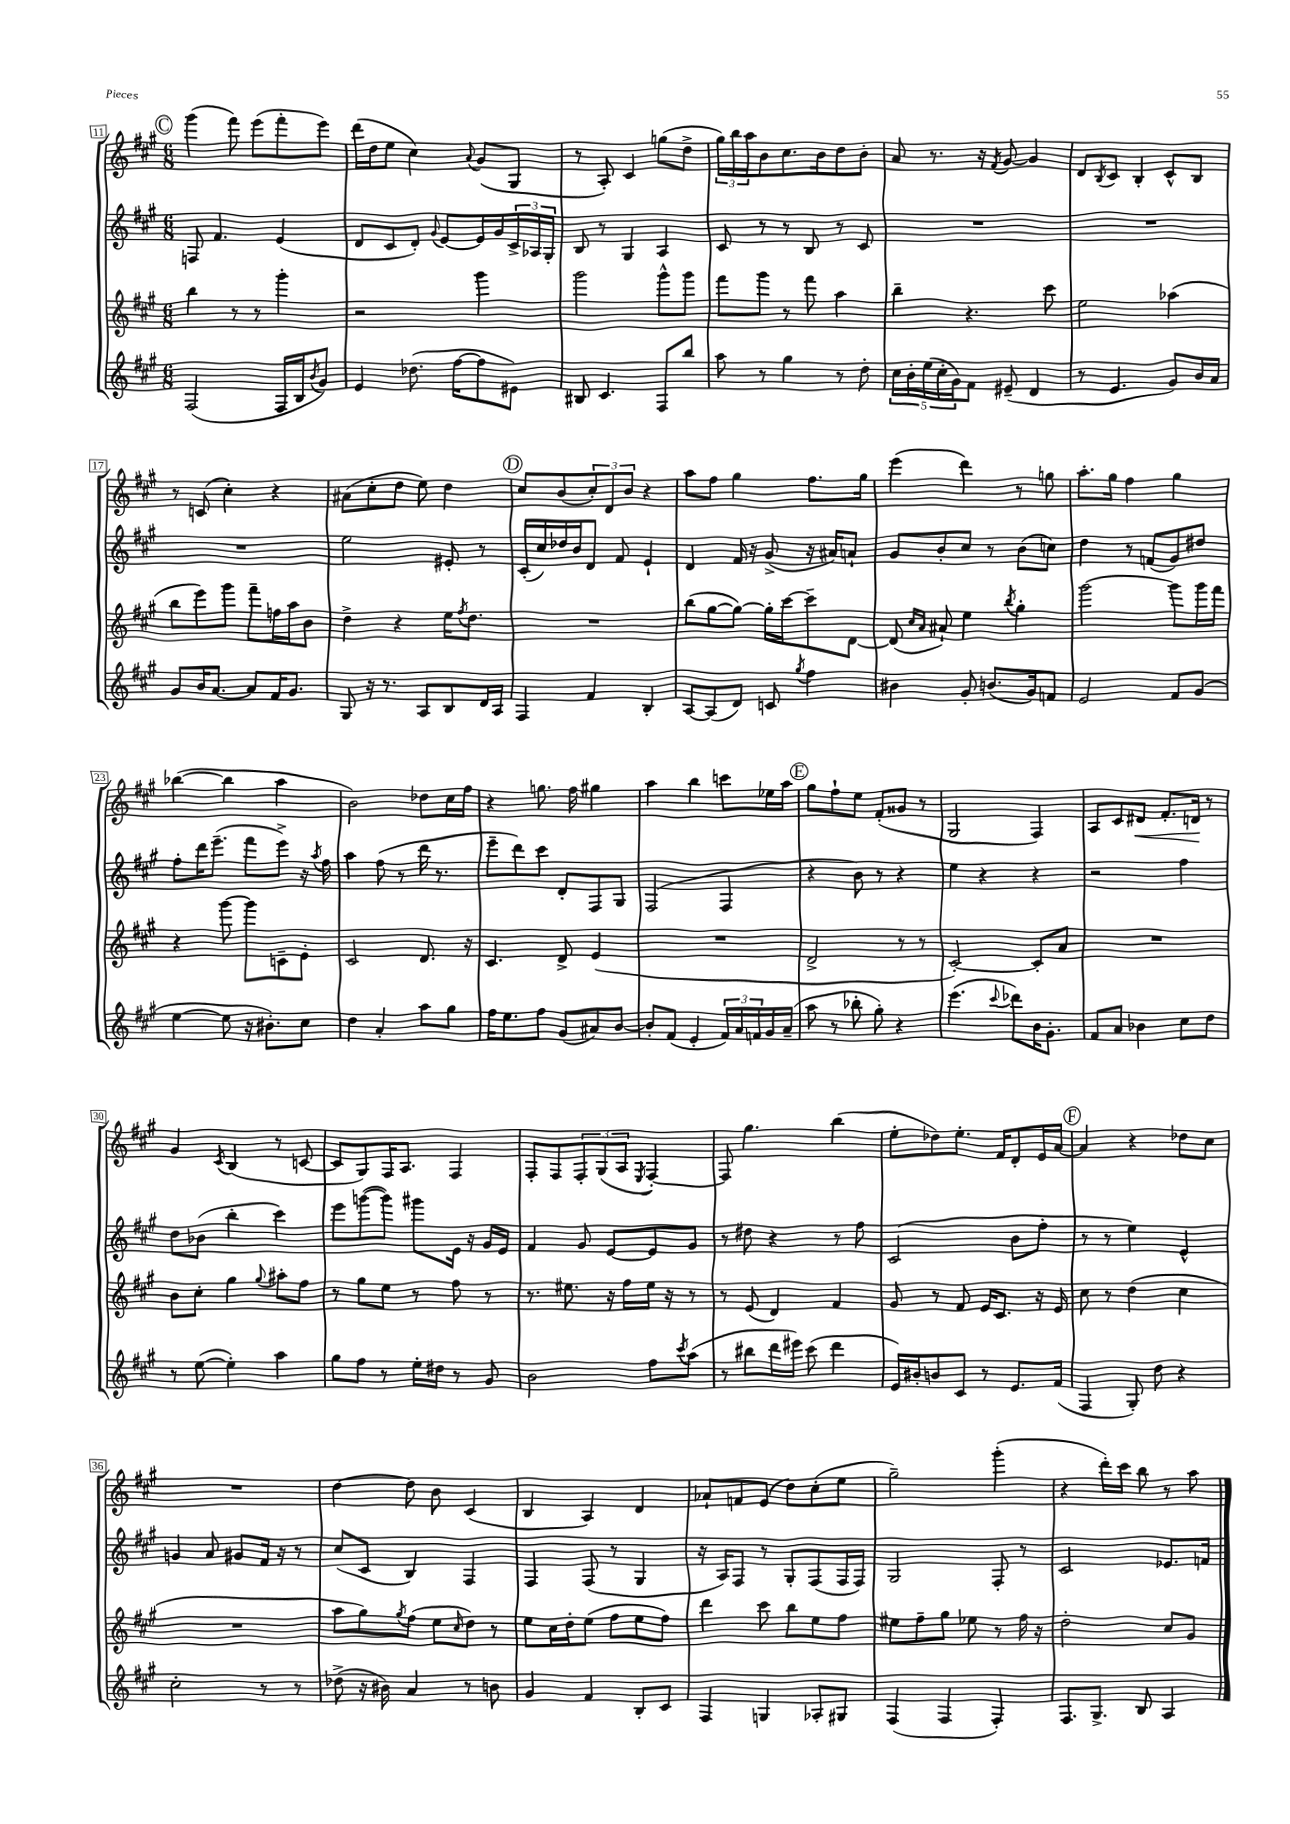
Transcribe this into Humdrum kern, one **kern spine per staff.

**kern	**kern	**kern	**kern
*staff4	*staff3	*staff2	*staff1
*clefG2	*clefG2	*clefG2	*clefG2
*k[f#c#g#]	*k[f#c#g#]	*k[f#c#g#]	*k[f#c#g#]
*M6/8	*M6/8	*M6/8	*M6/8
(2F#/	4bb\	8F/	(4ggg#\
.	.	4.f#/	.
.	8r	.	8fff#\)
.	8r	.	(8eee\L
16F#/LL	4ggg#'\	(4e/	8fff#'\
16B/J	.	.	.
8qb/	.	.	.
8g#/J)	.	.	8eee\J)
=	=	=	=
4e/	2r	8d/L	(16ddd\LL
.	.	.	16dd\J
.	.	8c#/	8ee\J
(8.dd-\	.	8d'/J)	4cc#\)
.	.	8qqg#/	.
.	.	[8e/L	.
[16ff#\LK	.	.	.
.	.	.	8qqa/
8ff#\]	4ggg#\	16e/]L	(8g#/L
.	.	16g#/	.
8e#\J)	.	24c#^/	8G#/J
.	.	24A-/	.
.	.	24G#'/JJ	.
=	=	=	=
8B#/	2ggg#\	8B/	8r
4.c#/	.	8r	8A'/)
.	.	4G#/	4c#/
8F#/L	8ggg#^^\L	4A/	(8gg\L
8bb/J	8ggg#\J	.	8dd^\J
=	=	=	=
8aa\	8fff#\L	8c#/	24gg#\LL)
.	.	.	24bb\
.	.	.	24aa\J
8r	8ggg#\J	8r	8b\
4gg#\	8r	8r	8.cc#\
.	8fff#\	8B/	.
.	.	.	16b\k
8r	4aa\	8r	8dd\
8dd'\	.	8c#/	8b'\J
=	=	=	=
20cc#\LL	4bb~\	2.r	8a/
20b'\	.	.	.
(20ee\	.	.	.
.	.	.	8.r
20cc#'\	.	.	.
20g#\J)	.	.	.
8f#\J	4.r	.	.
.	.	.	16r
.	.	.	8qf#/
(8e#~/	.	.	[8g#/
4d/	.	.	4g#/]
.	8ccc#\	.	.
=	=	=	=
8r	2ee\	2.r	8d/L
.	.	.	8qB/
4.e/	.	.	8c#/J
.	.	.	4B'/
8g#/L)	(4aa-\	.	8c#^^/L
16b/L	.	.	8B/J
16a/JJ	.	.	.
=	=	=	=
8g#/L	8bb\L	2.r	8r
16b/K	8eee\)	.	(8c/
[8.a/J	.	.	.
.	8ggg#\J	.	4cc#'\)
8a/]L	8fff#~\L	.	.
16f#/K	16ff\L	.	4r
8.g#/J	16aa\J	.	.
.	8b\J	.	.
=	=	=	=
8G#/	4dd^\	2ee\	(8a#\L
16r	.	.	8cc#'\
8.r	.	.	.
.	4r	.	8dd\J
8A/L	.	.	8ee\)
8B/	16ee\LK	8e#'/	4dd\
.	8qff#/	.	.
.	8.dd\J	.	.
16d/L	.	8r	.
16A/JJ	.	.	.
=	=	=	=
4F#/	2.r	(16c#'/LL	8cc#/L
.	.	16cc#/)	.
.	.	16dd-/	(8b/
.	.	16b/J	.
4f#/	.	8d/J	12cc#'/)
.	.	.	12d/
.	.	8f#/	.
.	.	.	12b/J
4B'/	.	4e`/	4r
=	=	=	=
[8A/L	(8bb\L	4d/	8aa\L
(8A/]	[8gg#\	.	8ff#\J
8d/J)	8gg#\_J)	16f#/	4gg#\
.	.	16r	.
8c/	16gg#'\]LL	(8g#^/	.
.	[16ccc#\J	.	.
8qgg#/	.	.	.
4ff#\	8ccc#~\]	16r	8.ff#\L
.	.	16a#/LK)	.
.	[8d\J	8a`/J	.
.	.	.	16gg#\Jk
=	=	=	=
4b#\	(8d/]	8g#/L	(4eee\
.	16qqcc#/LL	.	.
.	16qqa/JJ	.	.
.	8a#`/)	8b'/	.
8g#'/	4ee\	8cc#/J	4ddd\)
(8.b/L	.	8r	.
.	8qbb/	.	.
.	4gg#'\	(8b\L	8r
16g#/k)	.	.	.
8f/J	.	8cc\J)	8gg\
=	=	=	=
2e/	[2ggg#\	4dd\	8.aa'\L
.	.	.	16gg#\Jk
.	.	8r	4ff#\
.	.	(8f/L	.
8f#/L	8ggg#\]L	8g#/)	4gg#\
(8g#/J	16ggg#\L	8dd#/J	.
.	16fff#\JJ	.	.
=	=	=	=
[4ee\	4r	8ff#'\L	([4bb-\
.	.	16ddd\K	.
.	.	(8.eee~\J	.
8ee\]	[8ggg#\	.	4bb-\]
16r	8ggg#\]L	8fff#\L	.
8.b#'\L)	.	.	.
.	8c~\	8eee^\J)	4aa\
8cc#\J	8e'\J	16r	.
.	.	8qaa/	.
.	.	16ff#\	.
=	=	=	=
4dd\	2c#/	4aa\	2b\)
4a'/	.	(8ff#\	.
.	.	8r	.
8aa\L	8.d/	16ddd\	8dd-\L
.	.	8.r	.
8gg#\J	.	.	16cc#\L
.	16r	.	16ff#\JJ
=	=	=	=
16ff#\LK	4.c#/	8eee~\L	4r
8.ee\	.	.	.
.	.	8ddd\)	.
8ff#\J	.	8ccc#\J	8.gg\
(8g#/L	8d^/	8d'/L	.
.	.	.	16ff#\
8a#/)	(4e/	8F#/	4gg#\
[8b/J	.	8G#/J	.
=	=	=	=
8b'/]L	2.r	(2F#/	4aa\
(8f#/J	.	.	.
4e'/	.	.	4bb\
24f#/LL)	.	4F#/	8ccc\L
24a/	.	.	.
24f/	.	.	.
16g#/	.	.	16ee-\L
(16a~/JJ	.	.	16aa\JJ
=	=	=	=
8aa\	2d^/	4r	8gg#\L
8r	.	.	8ff#`\
8bb-'\	.	8b\)	8ee\J
8gg#'\)	.	8r	(8f#'/L
4r	8r	4r	8g##/J
.	8r	.	8r
=	=	=	=
(4.eee\	[2c#'/)	4ee\	2G#/
.	.	4r	.
8qqccc#/	.	.	.
8ddd-\L)	.	.	.
16b\K	8c#'/]L	4r	4F#/)
8.g#'\J	.	.	.
.	8a/J	.	.
=	=	=	=
8f#/L	2.r	2r	8A/L
8a/J	.	.	8c#/
4b-\	.	.	8d#/J
.	.	.	8.f#'/L
8cc#\L	.	4ff#\	.
.	.	.	16d/Jk
8dd\J	.	.	8r
=	=	=	=
8r	8b\L	8dd\L	4g#/
([8ee\	8cc#'\J	(8b-\J	.
.	.	.	8qc#/
4ee'\])	4gg#\	4bb'\	(4B/
.	8qqgg#/	.	.
4aa\	8aa#'\L	4ccc#\)	8r
.	8ff#\J	.	[8c/
=	=	=	=
8gg#\L	8r	8eee\L	8c/]L
8ff#\J	8gg#\L	([8ggg\	8G#/)
8r	8ee\J	8ggg\]J)	16F#/K
.	.	.	8.A/J
16ee'\LL	8r	8ggg#\L	.
16dd#\JJ	.	.	.
8r	8ff#\	16e\Jk	4F#/
.	.	16r	.
8g#/	8r	16g#/LL	.
.	.	16e/JJ	.
=	=	=	=
2b\	8.r	4f#/	8F#'/L
.	.	.	8F#/
.	8.ee#\	.	.
.	.	8g#/	12F#'/
.	.	.	(12G#/
.	16r	[8e/L	.
.	.	.	12A/J
.	16ff#\LL	.	.
.	.	.	8qE/
8ff#\L	16ee#\JJ	8e/]	[4F#'/)
.	16r	.	.
8qccc#/	.	.	.
(8aa\J	8r	8g#/J	.
=	=	=	=
8r	8r	8r	8F#/]
8bb#\L	(8e/	8dd#\	4.gg#\
16ddd\L	4d/)	4r	.
16eee#\JJ)	.	.	.
(8ccc#\	.	.	.
4ddd\	4f#/	8r	(4bb\
.	.	8ff#\	.
=	=	=	=
16e/LL)	8g#/	(2c#/	8ee'\L
16b#'/J	.	.	.
8b/	8r	.	8dd-\)
8c#/J	8f#/	.	8.ee'\J
8r	16e/LK	.	.
.	8.c#/J	.	16f#/LK
8.e/L	.	8b\L	8d'/
.	16r	8ff#'\J	16e/L
(16f#/Jk	16e/	.	[16a/JJ
=	=	=	=
4F#/	8cc#\	8r	4a/]
.	8r	8r	.
8G#'/)	(4dd\	4ee\)	4r
8dd\	.	.	.
4r	4cc#\	4e^^/	8dd-\L
.	.	.	8cc#\J
=	=	=	=
2cc#'\	2.r	4g/	2.r
.	.	8a/	.
.	.	8g#/L	.
8r	.	16f#/Jk	.
.	.	16r	.
8r	.	8r	.
=	=	=	=
(8dd-^\	8aa\L	(8cc#/L	[4dd\
16r	8gg#\)	8c#/J	.
16b#\)	.	.	.
.	8qgg#/	.	.
4a/	(8ff#\J	4B/)	8dd\]
.	8ee\L	.	8b\
.	16qqcc#/	.	.
8r	8dd\J)	4F#/	(4c#/
8b\	8r	.	.
=	=	=	=
4g#/	8ee\L	4F#/	4B/
.	16cc#\L	.	.
.	16dd'\J	.	.
4f#/	(8ee\J	(8F#/	4A/)
.	8ff#\L	8r	.
8B'/L	8ee\	4G#/	4d/
8c#/J	8ff#\J)	.	.
=	=	=	=
4F#/	4ddd\	16r	8a-`/L
.	.	16A/LK)	.
.	.	8F#/J	8f/
4G/	8ccc#\	8r	(8e/J
.	8bb\L	8G#'/L	8dd\L)
8A-'/L	8ee\	(8F#/	(8cc#'\
8G#/J	8ff#\J	16F#/L	8ee\J
.	.	16F#/JJ)	.
=	=	=	=
(4F#/	8ee#\L	2G#/	2gg#~\)
.	8ff#~\	.	.
4F#/	8gg#\J	.	.
.	8ee-\	.	.
4F#'/)	8r	8F#'/	(4ggg#'\
.	16ff#\	8r	.
.	16r	.	.
=	=	=	=
8.F#/L	2dd'\	2c#/	4r
8.G#^/J	.	.	.
.	.	.	16ddd'\LL)
.	.	.	16ccc#\JJ
8B/	.	.	8bb\
4A/	8cc#/L	8.e-/L	8r
.	8g#/J	.	8aa\
.	.	16f/Jk	.
==	==	==	==
*-	*-	*-	*-
